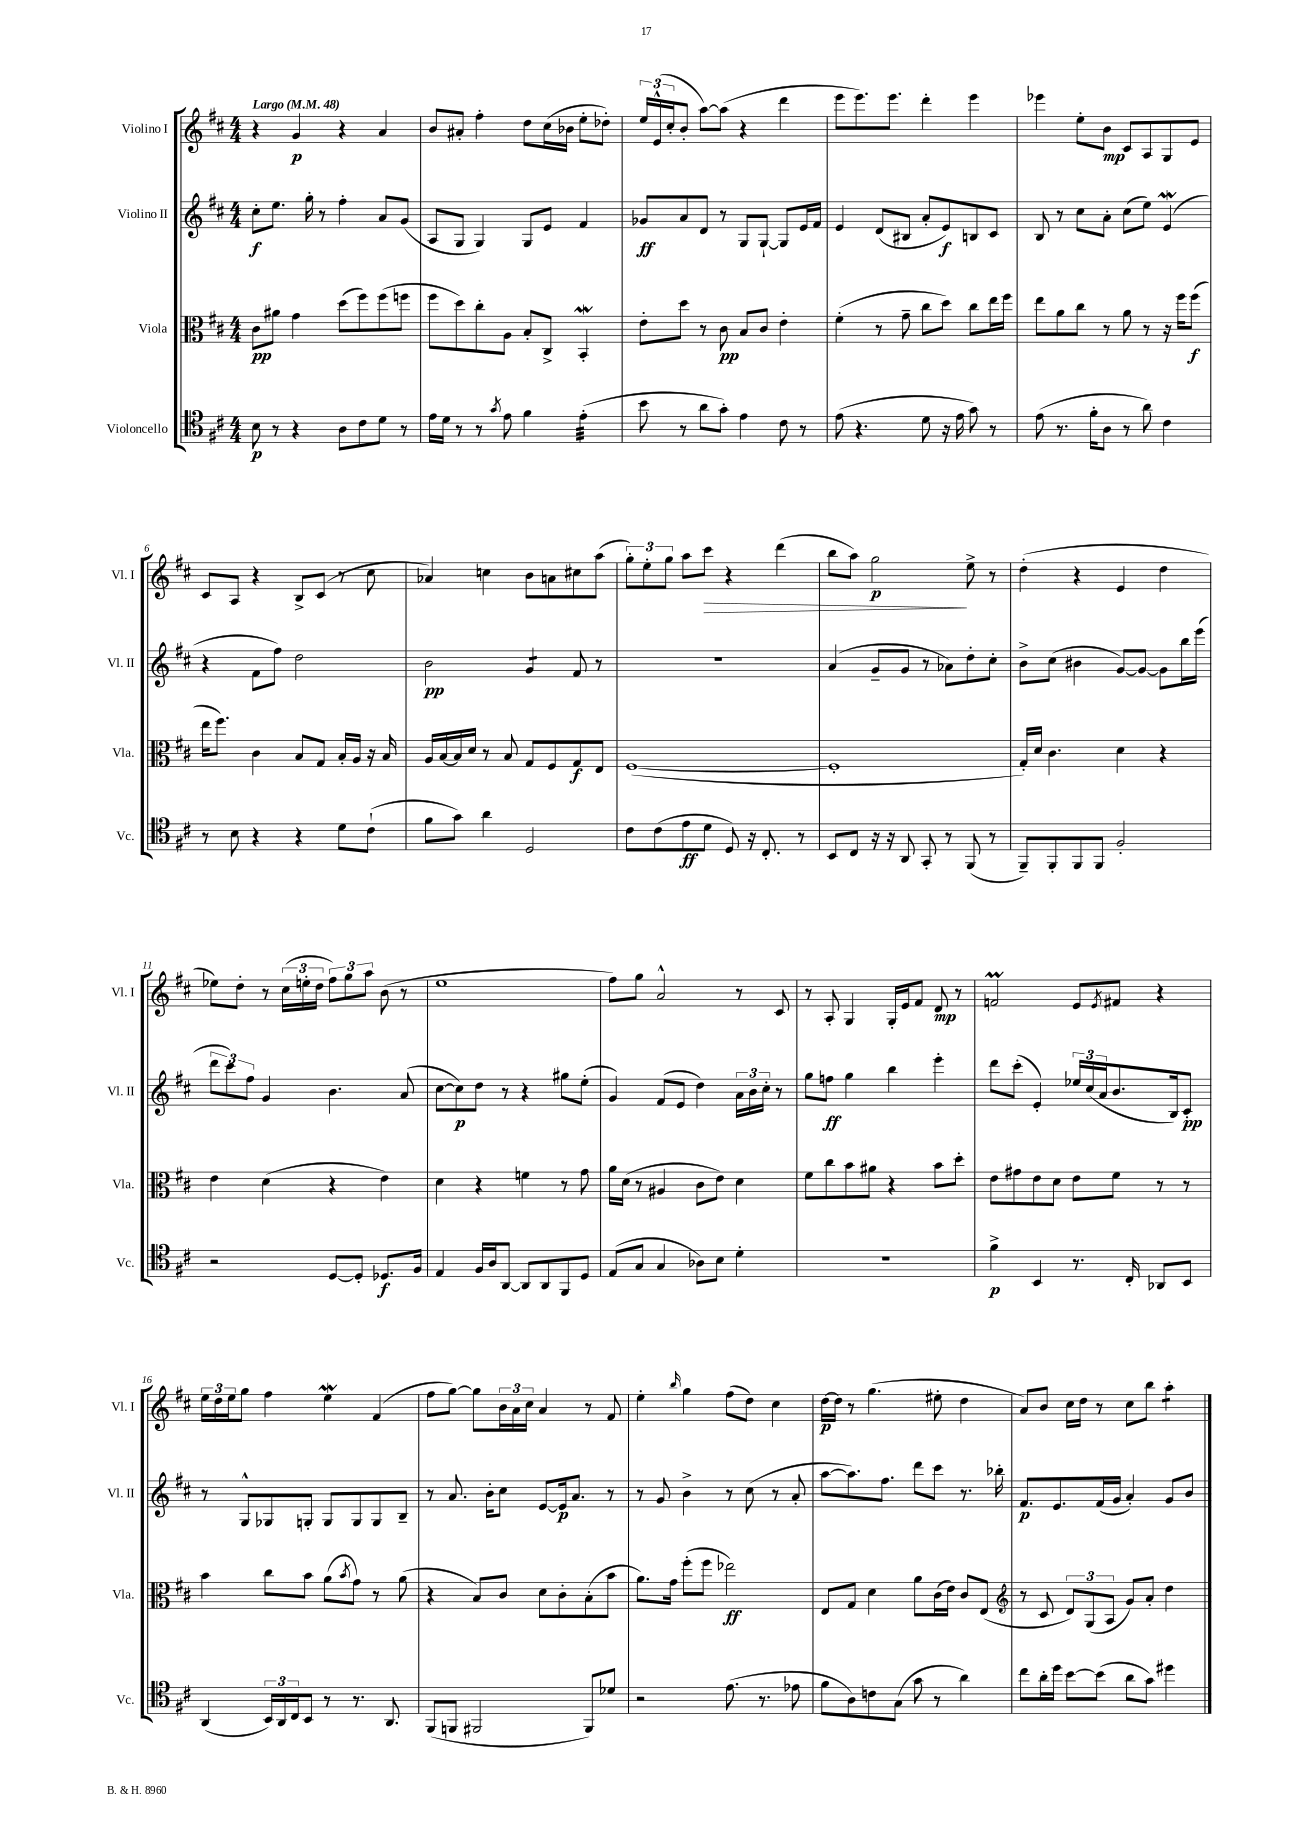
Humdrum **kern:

**kern	**kern	**kern	**kern
*staff4	*staff3	*staff2	*staff1
*clefC4	*clefC3	*clefG2	*clefG2
*k[f#c#]	*k[f#c#]	*k[f#c#]	*k[f#c#]
*M4/4	*M4/4	*M4/4	*M4/4
*MM48	*MM48	*MM48	*MM48
8B	8c#	8cc#'	4r
8r	8a#	8.ee	.
4r	4g	.	4g
.	.	16gg'	.
.	.	8r	.
8A	(8dd	4ff#'	4r
8c#	8ff#)	.	.
8d	(8ff#	8a	4a
8r	8ff	(8g	.
=	=	=	=
16e	8ff#	8A	8b
16d	.	.	.
8r	8dd)	8G	8a#'
8r	8cc#'	4G)	4ff#'
8qg	.	.	.
8e	8A	.	.
4f#	8B'	8G	8dd
.	8C#^	8e	(16cc#
.	.	.	16b-
(4e'	4BB'	4f#	8ee'
.	.	.	8dd-')
=	=	=	=
8b	8e'	8g-	24ee
.	.	.	(24e^^
.	.	.	24cc#'
8r	8dd	8a	8b'
8a	8r	8d	[8aa)
8g')	8c#	8r	(8aa]
4e	8B	8G	4r
.	8c#	[8G`	.
8c#	4e'	8G]	4ddd
8r	.	16e	.
.	.	16f#	.
=	=	=	=
(8e	(4f#'	4e	8eee
4.r	.	.	8.eee)
.	8r	(8d	.
.	.	.	8.eee
.	8g~	8B#	.
8d	8cc#	8a'	4ddd'
16r	8dd)	8e)	.
16e	.	.	.
8g)	8cc#	8B	4eee
8r	16ee	8c#	.
.	16ff#	.	.
=	=	=	=
(8e	8ee	8B	4eee-
8.r	8a	8r	.
.	8cc#	8cc#	8ee'
16f#'	.	.	.
8A	8r	8a'	8b
8r	8a	(8cc#	8c#
8a)	8r	8ee)	8A
4c#	16r	(4e	8G
.	16ff#	.	.
.	(8ff#	.	8e
=	=	=	=
8r	16ee	4r	8c#
.	8.ff#)	.	.
8B	.	.	8A
4r	4c#	8f#	4r
.	.	8ff#)	.
4r	8B	2dd	8B^
.	8G	.	(8c#
8d	16B'	.	8r
.	16A	.	.
(8c#`	16r	.	8cc#
.	16B	.	.
=	=	=	=
8f#	16A	2b	4a-)
.	[16B	.	.
8g)	16B]	.	.
.	16d	.	.
4a	8r	.	4cc
.	8B	.	.
2D	8G	4g	8b
.	8F#	.	8a
.	8G	8f#	8cc#
.	8E	8r	(8aa
=	=	=	=
8c#	([1F#	1r	12gg')
.	.	.	12ee'
(8c#	.	.	.
.	.	.	12gg
8e	.	.	8aa
8d	.	.	8ccc#
8D)	.	.	4r
16r	.	.	.
8.C#'	.	.	.
.	.	.	(4ddd
8r	.	.	.
=	=	=	=
8BB	1F#']	(4a	8bb
8C#	.	.	8aa)
16r	.	8g~	2gg
16r	.	.	.
8AA	.	8g	.
8GG'	.	8r	.
8r	.	8a-)	.
(8FF#	.	8dd'	8ee^
8r	.	8cc#'	8r
=	=	=	=
8FF#~)	16G')	8b^	(4dd'
.	16d	.	.
8FF#'	4.c#	(8cc#	.
8FF#	.	4b#	4r
8FF#	.	.	.
2F#'	4d	[8g)	4e
.	.	8g_	.
.	4r	8g]	4dd
.	.	16bb	.
.	.	(16eee	.
=	=	=	=
2r	4e	12ddd	8ee-)
.	.	12ccc#)	.
.	.	.	8dd'
.	.	12ff#	.
.	(4d	4g	8r
.	.	.	(24cc#
.	.	.	24ee'
.	.	.	24dd
[8D	4r	4.b	12ff#)
.	.	.	12gg
8D']	.	.	.
.	.	.	12aa
8.D-	4e)	.	(8b
.	.	(8a	8r
16F#	.	.	.
=	=	=	=
4E	4d	[8cc#	1ee
.	.	8cc#])	.
16F#	4r	8dd	.
16A	.	.	.
[8AA	.	8r	.
8AA]	4f	4r	.
8AA	.	.	.
8FF#	8r	8gg#	.
8D	8g	(8ee'	.
=	=	=	=
(8E	16a	4g)	8ff#)
.	(16d	.	.
8G	8r	.	8gg
4G	4A#	(8f#	2a^^
.	.	8e	.
8A-)	8c#	4dd)	.
8B	8e)	.	.
4d'	4d	24a	8r
.	.	24b	.
.	.	24cc#'	.
.	.	8r	8c#
=	=	=	=
1r	8f#	8gg	8r
.	8cc#	8ff	8A'
.	8b	4gg	4G
.	8a#	.	.
.	4r	4bb	16G'
.	.	.	16e
.	.	.	8f#
.	8b	4eee'	8d
.	8dd'	.	8r
=	=	=	=
4f#^	8e	8ddd	2f
.	8g#	(8ccc#'	.
4BB	8e	4e')	.
.	8d	.	.
8.r	8e	24ee-	8e
.	.	(24cc#	.
.	.	24a	.
.	.	.	8qe
.	8f#	8.b	8f#
16C#'	.	.	.
8AA-	8r	.	4r
.	.	16B)	.
8BB	8r	8c#'	.
=	=	=	=
(4AA	4b	8r	24ee
.	.	.	24dd
.	.	.	24ee
.	.	8G^^	8gg
24BB)	8cc#	8G-	4ff#
24AA	.	.	.
24C#	.	.	.
8BB	8b	8G'	.
8r	(8a	8G	4ee
.	8qb	.	.
8.r	8g)	8G	.
.	8r	8G	(4f#
8.AA	.	.	.
.	(8a	8B~	.
=	=	=	=
(8FF#	4r	8r	8ff#
8FF	.	8.a	[8gg)
2FF#	8B)	.	8gg]
.	.	16b'	.
.	8c#	8cc#	24b
.	.	.	24a
.	.	.	24cc#
.	8d	[8e	4a
.	8c#'	16e]	.
.	.	8.a	.
8FF#)	(8B'	.	8r
8d-	8b	8r	8f#
=	=	=	=
2r	8.a)	8r	4ee'
.	.	8g	.
.	16g	.	.
.	.	.	16qqbb
.	(8ff#'	4b^	4gg
.	8ff#	.	.
(8.e	2ee-)	8r	(8ff#
.	.	(8cc#	8dd)
8.r	.	.	.
.	.	8r	4cc#
8e-	.	8a'	.
=	=	=	=
8f#	8E	[8aa	[16dd
.	.	.	16dd]
8A)	8G	8.aa])	8r
8c	4d	.	(4.gg
.	.	8.ff#	.
(8G	.	.	.
8g	8a	8ddd	.
8r	(16c#	8ccc#	8ee#'
.	16e)	.	.
4a)	8c#	8.r	4dd
.	(8E	.	.
.	.	16bb-'	.
=	=	=	=
*	*clefG2	*	*
8cc#	8r	8.f#	8a)
16a'	8c#	.	8b
16dd	.	8.e	.
[8b	12d)	.	16cc#
.	.	.	16dd
.	(12G	.	.
(8b]	.	(16f#	8r
.	12A	.	.
.	.	16g	.
8a	8g)	4a')	8cc#
8g)	8a'	.	8bb
4dd#	4dd	8g	4aa'
.	.	8b	.
==	==	==	==
*-	*-	*-	*-
